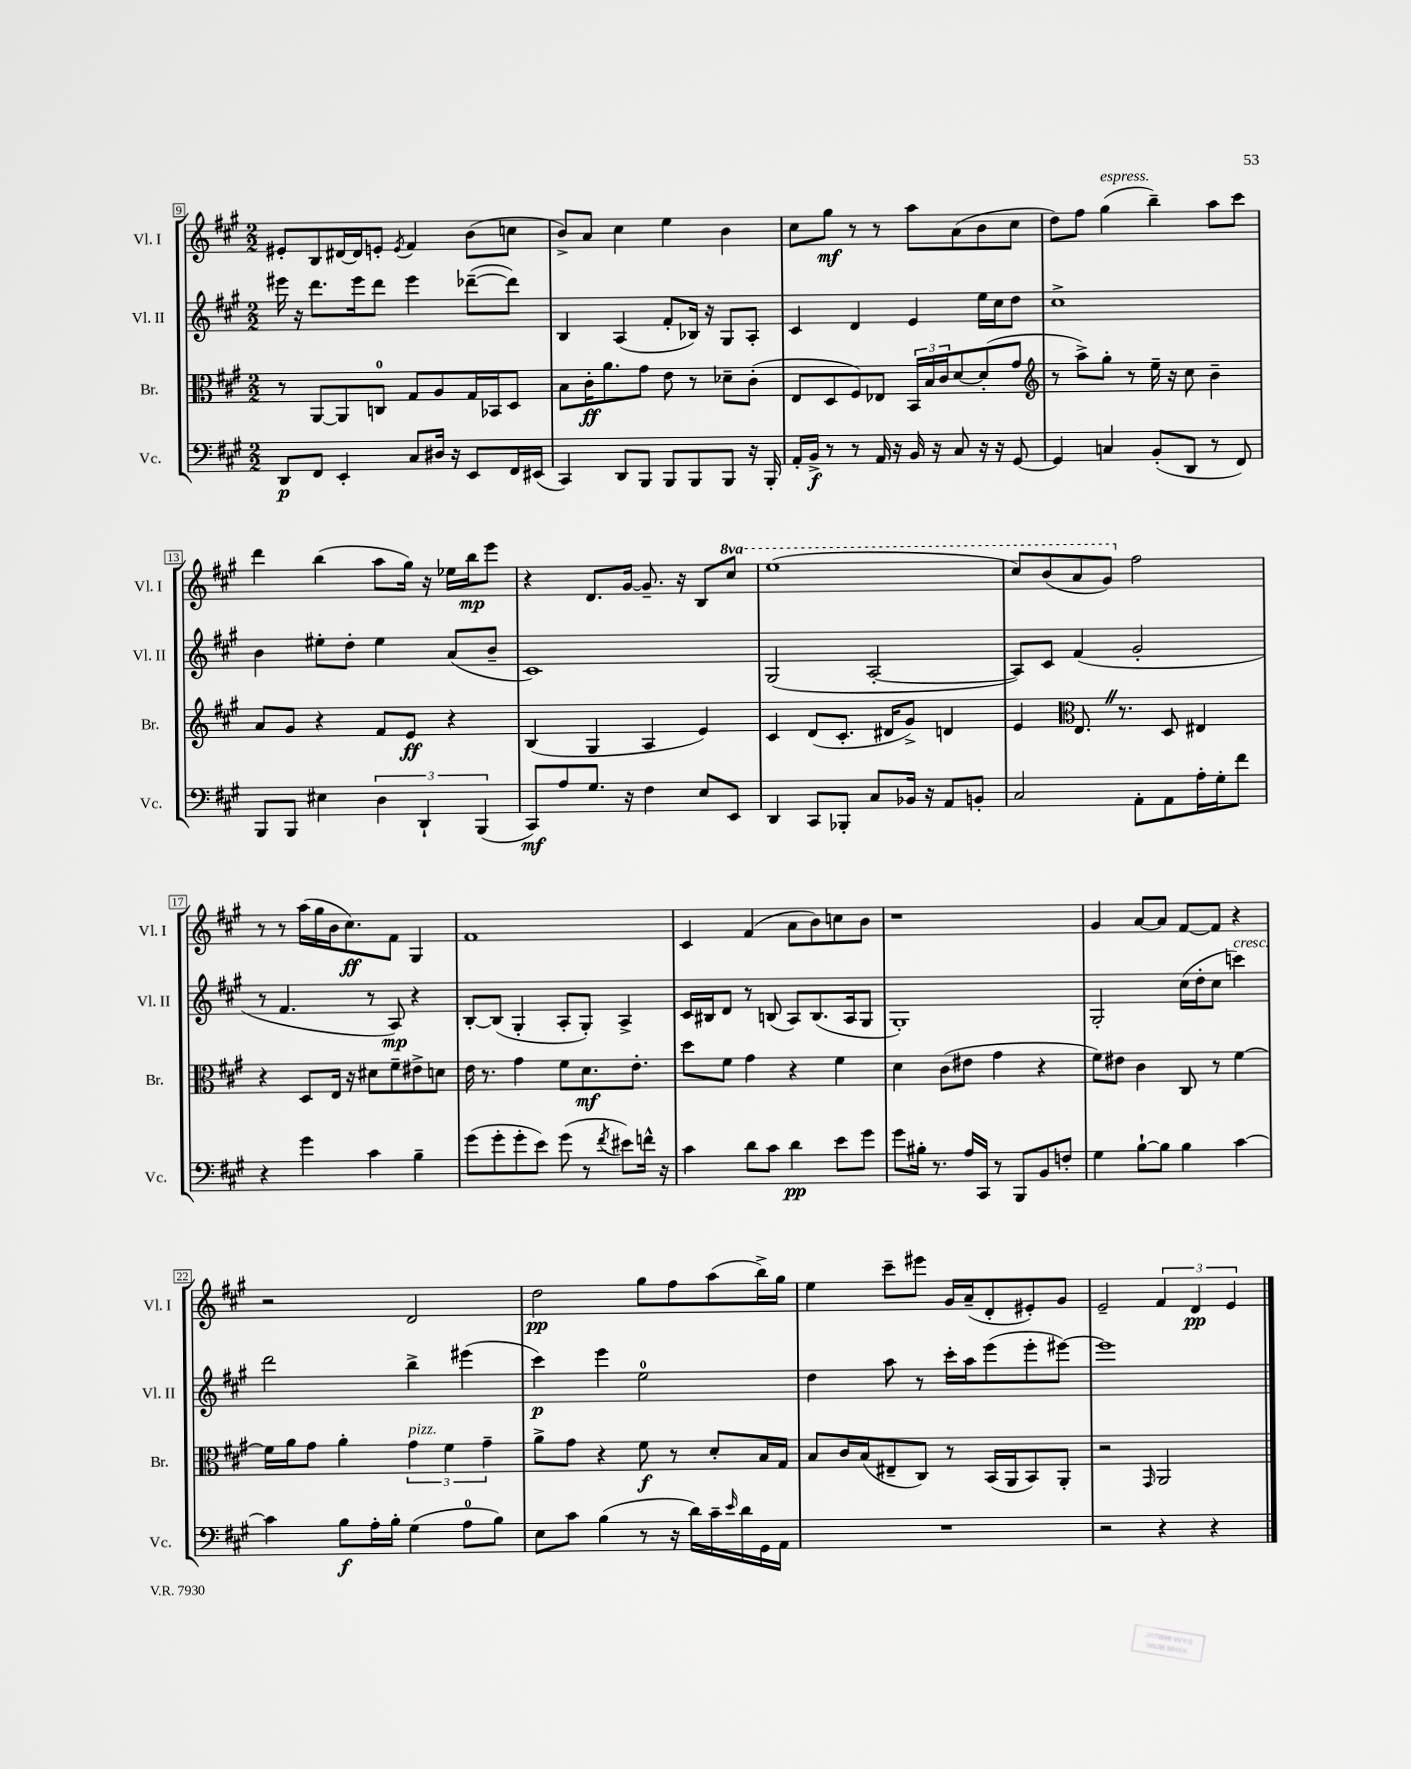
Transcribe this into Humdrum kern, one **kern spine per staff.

**kern	**dynam	**kern	**dynam	**kern	**dynam	**kern	**dynam
*part4	*part4	*part3	*part3	*part2	*part2	*part1	*part1
*staff4	*staff4	*staff3	*staff3	*staff2	*staff2	*staff1	*staff1
*I"Vc.	*	*I"Br.	*	*I"Vl. II	*	*I"Vl. I	*
*I'Vc.	*	*I'Br.	*	*I'Vl. II	*	*I'Vl. I	*
*clefF4	*	*clefC3	*	*clefG2	*	*clefG2	*
*k[f#c#g#]	*	*k[f#c#g#]	*	*k[f#c#g#]	*	*k[f#c#g#]	*
*M2/2	*	*M2/2	*	*M2/2	*	*M2/2	*
=9	=9	=9	=9	=9	=9	=9	=9
8DD/L	p	8r	.	16eee#X\	.	8e#X'/L	.
.	.	.	.	16r	.	.	.
8FF#/J	.	[8AA/L	.	8.ddd\L	.	8B/	.
4EE'/	.	8AA/]	.	.	.	[16d#X/L	.
.	.	.	.	16eee#\k	.	16d#/J]	.
.	.	8Cn/J	.	8ddd\J	.	8en'/J	.
.	.	.	.	.	.	8qe/	.
8C#/L	.	8G#/L	.	4eee#\	.	4f#/	.
16D#X/Jk	.	8A/	.	.	.	.	.
16r	.	.	.	.	.	.	.
8EE/L	.	16G#/L	.	([8ddd-X~\L	.	(8b\L	.
.	.	16BB-X/J	.	.	.	.	.
16FF#/L	.	8D/J	.	8ddd-\J])	.	8ccn\J	.
(16EE#X/JJ	.	.	.	.	.	.	.
=10	=10	=10	=10	=10	=10	=10	=10
4CC#/)	.	8B\L	.	4B/	.	8b^/L)	.
.	.	16c#'\K	ff	.	.	8a/J	.
.	.	8.a\	.	.	.	.	.
8DD/L	.	.	.	(4A/	.	4cc#\	.
8BBB/J	.	8g#\J	.	.	.	.	.
8BBB/L	.	8e\	.	8f#'/L	.	4ee\	.
8BBB/	.	8r	.	16B-X/Jk)	.	.	.
.	.	.	.	16r	.	.	.
8BBB/J	.	8d-X~\L	.	8G#/L	.	4b\	.
16r	.	(8c#'\J	.	8A'/J	.	.	.
16BBB'/	.	.	.	.	.	.	.
=11	=11	=11	=11	=11	=11	=11	=11
16AA'/LL	.	8E/L	.	4c#/	.	8cc#\L	.
16BB^/JJ	f	.	.	.	.	.	.
8r	.	8D/	.	.	.	8gg#\J	mf
8r	.	8F#/)	.	4d/	.	8r	.
16AA/	.	8E-X/J	.	.	.	8r	.
16r	.	.	.	.	.	.	.
16BB/	.	24BB/LL	.	4e/	.	8aa\L	.
.	.	24B/	.	.	.	.	.
16r	.	.	.	.	.	.	.
.	.	24c#/J	.	.	.	.	.
8C#/	.	[8d/	.	.	.	(8a\	.
16r	.	(8d'/]	.	16ee\LL	.	8b\	.
16r	.	.	.	16cc#\J	.	.	.
[8GG#/	.	8g#/J	.	8dd\J	.	8cc#\J	.
=12	=12	=12	=12	=12	=12	=12	=12
*	*	*clefG2	*	*	*	*	*
4GG#/]	.	8r	.	1cc#^	.	8dd\L)	.
.	.	8aa^\L)	.	.	.	8ff#\J	.
!	!	!	!	!	!	!LO:TX:a:i:t=espress.	!
4Cn/	.	8gg#'\J	.	.	.	(4gg#\	.
.	.	8r	.	.	.	.	.
(8BB'/L	.	16ee~\	.	.	.	4bb~\)	.
.	.	16r	.	.	.	.	.
8DD/J	.	8cc#\	.	.	.	.	.
8r	.	4b~\	.	.	.	8aa\L	.
8FF#/)	.	.	.	.	.	8ccc#\J	.
!!LO:LB:g=z
=13	=13	=13	=13	=13	=13	=13	=13
8BBB/L	.	8a/L	.	4b\	.	4ddd\	.
8BBB/J	.	8g#/J	.	.	.	.	.
4E#X\	.	4r	.	8ee#X'\L	.	(4bb\	.
.	.	.	.	8dd'\J	.	.	.
6D\	.	8f#/L	.	4ee#\	.	8aa\L	.
.	.	8e/J	ff	.	.	16gg#\Jk)	.
6DD`/	.	.	.	.	.	.	.
.	.	.	.	.	.	16r	.
.	.	4r	.	(8a/L	.	16ee-X\LL	.
.	.	.	.	.	.	16bb\J	mp
(6BBB/	.	.	.	.	.	.	.
.	.	.	.	8b~/J	.	8eee\J	.
=14	=14	=14	=14	=14	=14	=14	=14
8CC#/L)	mf	(4B/	.	1c#)	.	4r	.
8A/	.	.	.	.	.	.	.
8.G#/J	.	4G#/	.	.	.	8.d/L	.
16r	.	.	.	.	.	[16g#/Jk	.
4F#\	.	4A/	.	.	.	8.g#~/]	.
.	.	.	.	.	.	16r	.
8E/L	.	4e/)	.	.	.	8B/L	.
*	*	*	*	*	*	*8va	*
8EE/J	.	.	.	.	.	8ccc#/J	.
=15	=15	=15	=15	=15	=15	=15	=15
4DD/	.	4c#/	.	(2G#/	.	(1eee	.
8CC#/L	.	(8d/L	.	.	.	.	.
8BBB-X'/J	.	8.c#'/J	.	.	.	.	.
8C#/L	.	.	.	[2A'/	.	.	.
.	.	16d#X/KL	.	.	.	.	.
16BB-X/Jk	.	8g#^/J)	.	.	.	.	.
16r	.	.	.	.	.	.	.
8AA/L	.	4dn/	.	.	.	.	.
8BBn'/J	.	.	.	.	.	.	.
=16	=16	=16	=16	=16	=16	=16	=16
2C#/	.	4e/	.	8A/L])	.	8ccc#/L)	.
.	.	.	.	8c#/J	.	(8bb/	.
*	*	*clefC3	*	*	*	*	*
.	.	8.EZ/	.	(4f#/	.	8aa/	.
.	.	.	.	.	.	8gg#/J)	.
.	.	8.r	.	.	.	.	.
*	*	*	*	*	*	*X8va	*
8AA'\L	.	.	.	2g#'/	.	2ff#\	.
8AA\	.	8D/	.	.	.	.	.
16A'\L	.	4E#X/	.	.	.	.	.
16G#'\J	.	.	.	.	.	.	.
8f#\J	.	.	.	.	.	.	.
!!LO:LB:g=z
=17	=17	=17	=17	=17	=17	=17	=17
4r	.	4r	.	8r	.	8r	.
.	.	.	.	4.f#/	.	8r	.
4g#\	.	8D/L	.	.	.	(16aa\LL	.
.	.	.	.	.	.	16gg#\	.
.	.	16E/Jk	.	.	.	16b\J	.
.	.	16r	.	.	.	8.cc#\)	ff
4c#\	.	8d#X\L	.	8r	.	.	.
.	.	8f#~\	.	8A/)	mp	8f#\J	.
4B~\	.	8e#X^\	.	4r	.	4G#/	.
.	.	8dn\J	.	.	.	.	.
=18	=18	=18	=18	=18	=18	=18	=18
(8g#\L	.	16e\	.	[8B'/L	.	1f#	.
.	.	8.r	.	.	.	.	.
8g#'\	.	.	.	(8B/J]	.	.	.
8g#'\	.	4g#\	.	4G#'/	.	.	.
8e\J)	.	.	.	.	.	.	.
(8g#\	.	8f#\L	.	8A'/L	.	.	.
8r	.	8.d\	mf	8G#'/J)	.	.	.
8qf#/	.	.	.	.	.	.	.
8e#X\L)	.	.	.	4A^/	.	.	.
.	.	8.e'\J	.	.	.	.	.
16fn^^\Jk	.	.	.	.	.	.	.
16r	.	.	.	.	.	.	.
=19	=19	=19	=19	=19	=19	=19	=19
4c#\	.	8dd\L	.	16c#/LL	.	4c#/	.
.	.	.	.	16B#X/J	.	.	.
.	.	8f#\J	.	8d/J	.	.	.
8d\L	.	4g#\	.	8r	.	(4f#/	.
8c#\J	.	.	.	(8Bn/	.	.	.
4d\	pp	4r	.	8A/L)	.	8a\L	.
.	.	.	.	(8.B/	.	8b\)	.
8e\L	.	4f#\	.	.	.	8ccn\	.
.	.	.	.	16A/k	.	.	.
8g#\J	.	.	.	8G#/J	.	8b\J	.
=20	=20	=20	=20	=20	=20	=20	=20
8g#\L	.	4d\	.	1G#')	.	1r	.
16B#X'\Jk	.	.	.	.	.	.	.
8.r	.	.	.	.	.	.	.
.	.	(8c#\L	.	.	.	.	.
16A/LL	.	8e#X\J	.	.	.	.	.
16CC#/JJ	.	.	.	.	.	.	.
8r	.	4g#\	.	.	.	.	.
8BBB/L	.	.	.	.	.	.	.
8BB/	.	4r	.	.	.	.	.
8Fn'/J	.	.	.	.	.	.	.
=21	=21	=21	=21	=21	=21	=21	=21
4G#\	.	8f#\L)	.	2G#'/	.	4g#/	.
.	.	8e#X\J	.	.	.	.	.
[8B`\L	.	4c#\	.	.	.	[8a/L	.
8B\J]	.	.	.	.	.	8a/J]	.
4B\	.	8C#/	.	(16cc#\LL	.	[8f#/L	.
.	.	.	.	16dd'\J	.	.	.
.	.	8r	.	8cc#\J	.	8f#/J]	.
!	!	!	!	!LO:TX:a:i:t=cresc.	!	!	!
[4c#\	.	[4f#\	.	4cccn\)	.	4r	.
!!LO:LB:g=z
=22	=22	=22	=22	=22	=22	=22	=22
4c#\]	.	16f#\LL]	.	2ddd\	.	2r	.
.	.	16a\J	.	.	.	.	.
.	.	8g#\J	.	.	.	.	.
8B\L	f	4a'\	.	.	.	.	.
16A'\L	.	.	.	.	.	.	.
16B'\JJ	.	.	.	.	.	.	.
!	!	!LO:TX:a:i:t=pizz.	!	!	!	!	!
(4G#\	.	6g#\	.	4bb^\	.	2d/	.
.	.	6f#\	.	.	.	.	.
8A\L	.	.	.	(4eee#X\	.	.	.
.	.	6g#~\	.	.	.	.	.
8B\J)	.	.	.	.	.	.	.
=23	=23	=23	=23	=23	=23	=23	=23
8E\L	.	8a^\L	.	4ccc#\)	p	2dd\	pp
8c#\J	.	8g#\J	.	.	.	.	.
(4B\	.	4r	.	4eee\	.	.	.
8r	.	8f#\	f	2ee\	.	8gg#\L	.
16r	.	8r	.	.	.	8ff#\	.
16d\LL)	.	.	.	.	.	.	.
16c#~\	.	8d'/L	.	.	.	(8aa\	.
16qqe/	.	.	.	.	.	.	.
16d\	.	.	.	.	.	.	.
16GG#\	.	16B/L	.	.	.	16bb^\L)	.
16AA\JJ	.	16G#/JJ	.	.	.	16gg#\JJ	.
=24	=24	=24	=24	=24	=24	=24	=24
1r	.	8B/L	.	4dd\	.	4ee\	.
.	.	16c#/L	.	.	.	.	.
.	.	(16B/J	.	.	.	.	.
.	.	8E#X~/	.	8aa\	.	8ccc#~\L	.
.	.	8C#/J)	.	8r	.	8eee#X\J	.
.	.	8r	.	16ccc#'\LL	.	16g#/LL	.
.	.	.	.	16aa\J	.	(16a~/J	.
.	.	(16BB/LL	.	(8eee\	.	8d'/	.
.	.	16AA/J	.	.	.	.	.
.	.	8BB/)	.	8eee'\	.	8e#X'/)	.
.	.	8AA'/J	.	[8eee#X\J)	.	8g#/J	.
=25	=25	=25	=25	=25	=25	=25	=25
2r	.	2r	.	1eee#]	.	2e~/	.
.	.	16qqGG#/	.	.	.	.	.
4r	.	2AA/	.	.	.	6f#/	.
.	.	.	.	.	.	6d/	pp
4r	.	.	.	.	.	.	.
.	.	.	.	.	.	6e/	.
==	==	==	==	==	==	==	==
*-	*-	*-	*-	*-	*-	*-	*-
